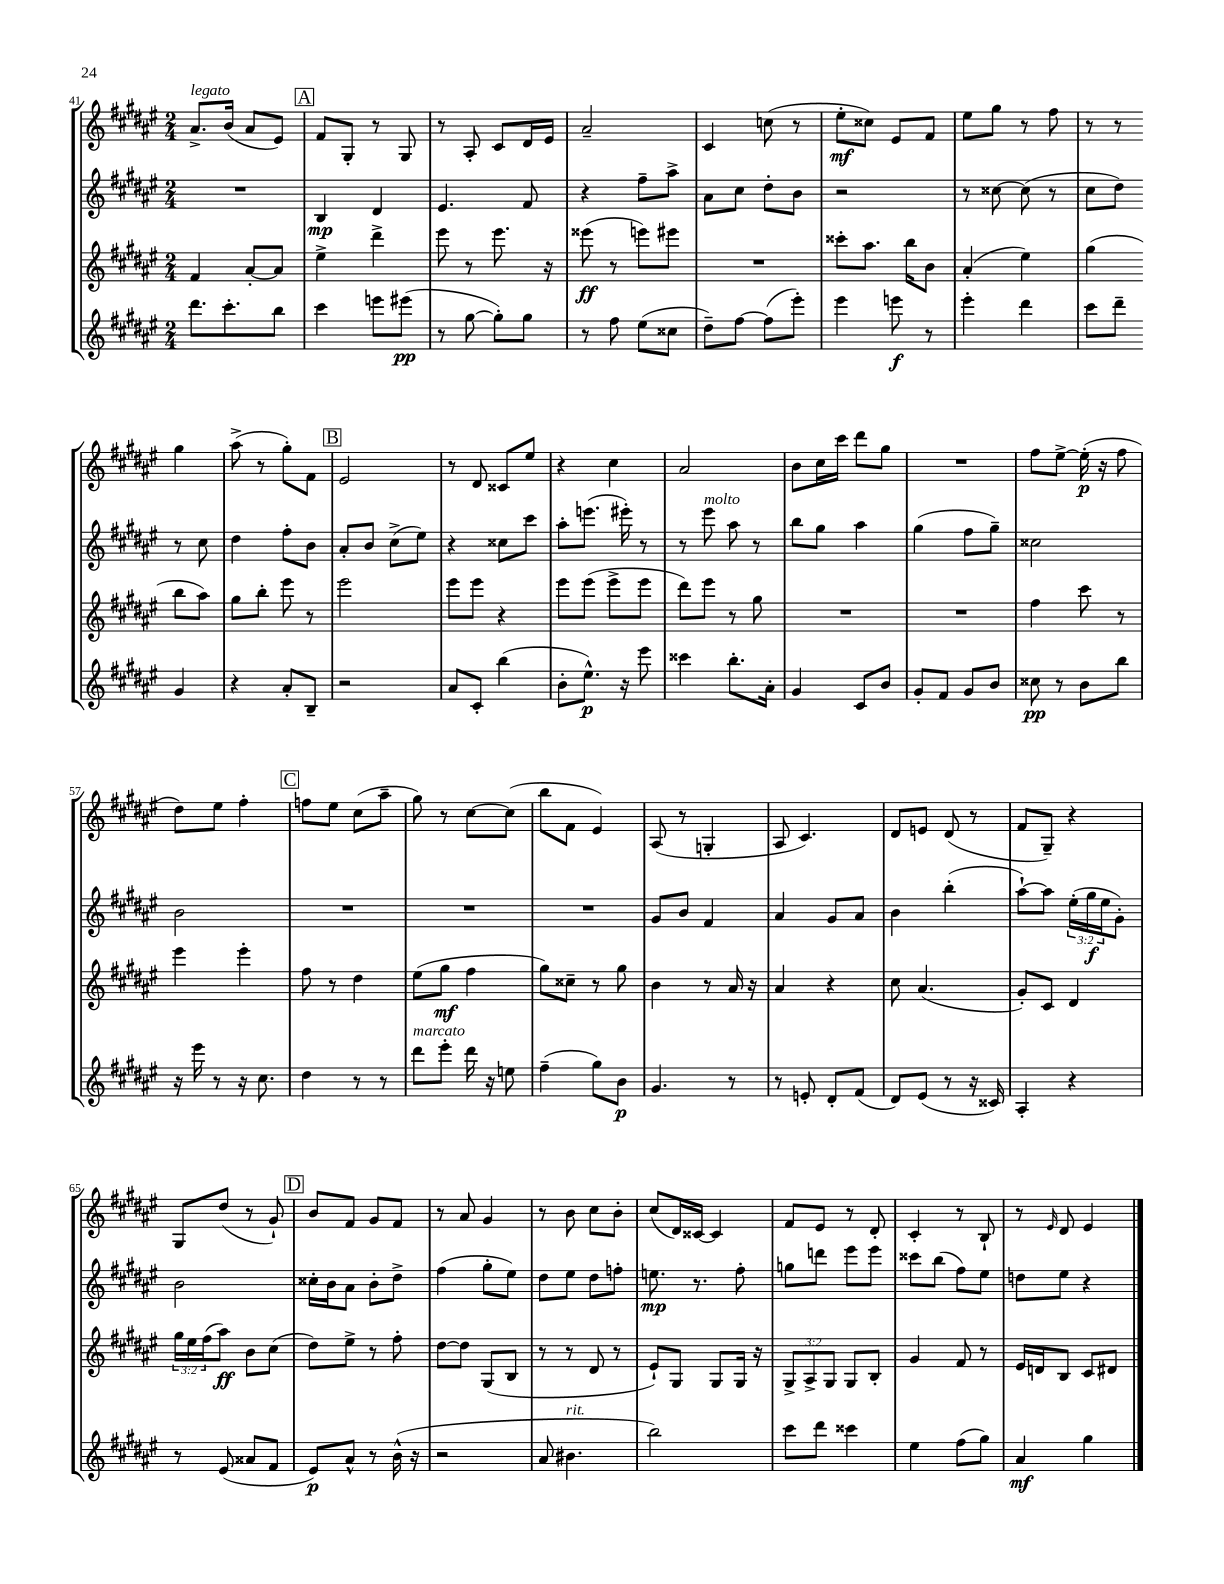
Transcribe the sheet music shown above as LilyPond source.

<<
\new StaffGroup <<
\new Staff = "s0" {
    \clef treble \key fis \major \numericTimeSignature \time 2/4
    ais'8.->^\markup { \italic "legato" } b'16( ais'8 eis'8) |
    \mark \markup { \box "A" } fis'8 gis8-. r8 gis8 |
    r8 ais8-. cis'8 dis'16 eis'16 |
    ais'2-- |
    cis'4 c''8( r8 |
    eis''8-.\mf cisis''8) eis'8 fis'8 |
    eis''8 gis''8 r8 fis''8 |
    r8 r8 gis''4 |
    ais''8->( r8 gis''8-.) fis'8 |
    \mark \markup { \box "B" } eis'2 |
    r8 dis'8 cisis'8 eis''8 |
    r4 cis''4 |
    ais'2 |
    b'8 cis''16 cis'''16 dis'''8 gis''8 |
    R2 |
    fis''8 eis''8~-> eis''16-.\p( r16 fis''8 |
    dis''8) eis''8 fis''4-. |
    \mark \markup { \box "C" } f''8 eis''8 cis''8( ais''8-- |
    gis''8) r8 cis''8~ cis''8( |
    b''8 fis'8 eis'4) |
    ais8( r8 g4-. |
    ais8 cis'4.) |
    dis'8 e'8 dis'8( r8 |
    fis'8 gis8--) r4 |
    gis8 dis''8( r8 gis'8-!) |
    \mark \markup { \box "D" } b'8 fis'8 gis'8 fis'8 |
    r8 ais'8 gis'4 |
    r8 b'8 cis''8 b'8-. |
    cis''8( dis'16) cisis'16~ cisis'4 |
    fis'8 eis'8 r8 dis'8-. |
    cis'4-. r8 b8-! |
    r8 \grace { eis'16 } dis'8 eis'4 \bar "|." |
}
\new Staff = "s1" {
    \clef treble \key fis \major \numericTimeSignature \time 2/4 \override Staff.TupletNumber.text = #tuplet-number::calc-fraction-text
    R2 |
    \mark \markup { \box "A" } b4\mp dis'4 |
    eis'4. fis'8 |
    r4 fis''8-- ais''8-> |
    ais'8 cis''8 dis''8-. b'8 |
    r2 |
    r8 cisis''8~ cisis''8( r8 |
    cis''8 dis''8) r8 cis''8 |
    dis''4 fis''8-. b'8 |
    \mark \markup { \box "B" } ais'8-. b'8 cis''8->( eis''8) |
    r4 cisis''8 cis'''8 |
    ais''8-. e'''8.( eis'''16-.) r8 |
    r8 eis'''8^\markup { \italic "molto" } ais''8 r8 |
    b''8 gis''8 ais''4 |
    gis''4( fis''8 gis''8--) |
    cisis''2 |
    b'2 |
    \mark \markup { \box "C" } R2 |
    R2 |
    R2 |
    gis'8 b'8 fis'4 |
    ais'4 gis'8 ais'8 |
    b'4 b''4-.( |
    ais''8~-!) ais''8 \tuplet 3/2 { eis''16-.( gis''16\f eis''16 } gis'8-.) |
    b'2 |
    \mark \markup { \box "D" } cisis''16-. b'16 ais'8 b'8-. dis''8-> |
    fis''4( gis''8-. eis''8) |
    dis''8 eis''8 dis''8 f''8-. |
    e''8.\mp r8. fis''8-. |
    g''8 d'''8 eis'''8 eis'''8 |
    cisis'''8 b''8( fis''8) eis''8 |
    d''8 eis''8 r4 \bar "|." |
}
\new Staff = "s2" {
    \clef treble \key fis \major \numericTimeSignature \time 2/4 \override Staff.TupletNumber.text = #tuplet-number::calc-fraction-text
    fis'4 ais'8~-. ais'8 |
    \mark \markup { \box "A" } eis''4-> dis'''4-> |
    eis'''8 r8 eis'''8. r16 |
    eisis'''8\ff( r8 e'''8) eis'''8 |
    R2 |
    cisis'''8-. ais''8. b''16 b'8 |
    ais'4-.( eis''4) |
    gis''4( b''8 ais''8) |
    gis''8 b''8-. eis'''8 r8 |
    \mark \markup { \box "B" } eis'''2 |
    eis'''8 eis'''8 r4 |
    eis'''8 eis'''8( eis'''8-> eis'''8 |
    dis'''8) eis'''8 r8 gis''8 |
    R2 |
    R2 |
    fis''4 cis'''8 r8 |
    eis'''4 eis'''4-. |
    \mark \markup { \box "C" } fis''8 r8 dis''4 |
    eis''8( gis''8\mf fis''4 |
    gis''8) cisis''8-- r8 gis''8 |
    b'4 r8 ais'16 r16 |
    ais'4 r4 |
    cis''8 ais'4.( |
    gis'8-.) cis'8 dis'4 |
    \tuplet 3/2 { gis''16 eis''16 fis''16( } ais''8\ff) b'8 cis''8( |
    \mark \markup { \box "D" } dis''8) eis''8-> r8 fis''8-. |
    dis''8~ dis''8 gis8( b8 |
    r8 r8 dis'8 r8 |
    eis'8-!) gis8 gis8 gis16 r16 |
    \tuplet 3/2 { gis8-> ais8-> gis8 } gis8 b8-. |
    gis'4 fis'8 r8 |
    eis'16 d'16 b8 cis'8 dis'8 \bar "|." |
}
\new Staff = "s3" {
    \clef treble \key fis \major \numericTimeSignature \time 2/4
    dis'''8. cis'''8.-. b''8 |
    \mark \markup { \box "A" } cis'''4 e'''8 eis'''8\pp( |
    r8 gis''8~ gis''8-.) gis''8 |
    r8 fis''8 eis''8( cisis''8 |
    dis''8--) fis''8~ fis''8( eis'''8-.) |
    eis'''4 e'''8\f r8 |
    eis'''4-. dis'''4 |
    cis'''8 dis'''8-- gis'4 |
    r4 ais'8-. b8-- |
    \mark \markup { \box "B" } r2 |
    ais'8 cis'8-. b''4( |
    b'8-. eis''8.-^\p) r16 eis'''8 |
    cisis'''4 b''8.-. ais'16-. |
    gis'4 cis'8 b'8 |
    gis'8-. fis'8 gis'8 b'8 |
    cisis''8\pp r8 b'8 b''8 |
    r16 eis'''16 r8 r16 cis''8. |
    \mark \markup { \box "C" } dis''4 r8 r8 |
    dis'''8^\markup { \italic "marcato" } eis'''8-. dis'''16 r16 e''8 |
    fis''4--( gis''8) b'8\p |
    gis'4. r8 |
    r8 e'8-. dis'8-. fis'8( |
    dis'8) eis'8( r8 r16 cisis'16) |
    ais4-. r4 |
    r8 eis'8( aisis'8 fis'8 |
    \mark \markup { \box "D" } eis'8\p) ais'8-^ r8 b'16-^( r16 |
    r2 |
    ais'8 bis'4.^\markup { \italic "rit." } |
    b''2) |
    cis'''8 dis'''8 cisis'''4 |
    eis''4 fis''8( gis''8) |
    ais'4\mf gis''4 \bar "|." |
}
>>
>>
\layout { \context { \Score currentBarNumber = #41 } }
